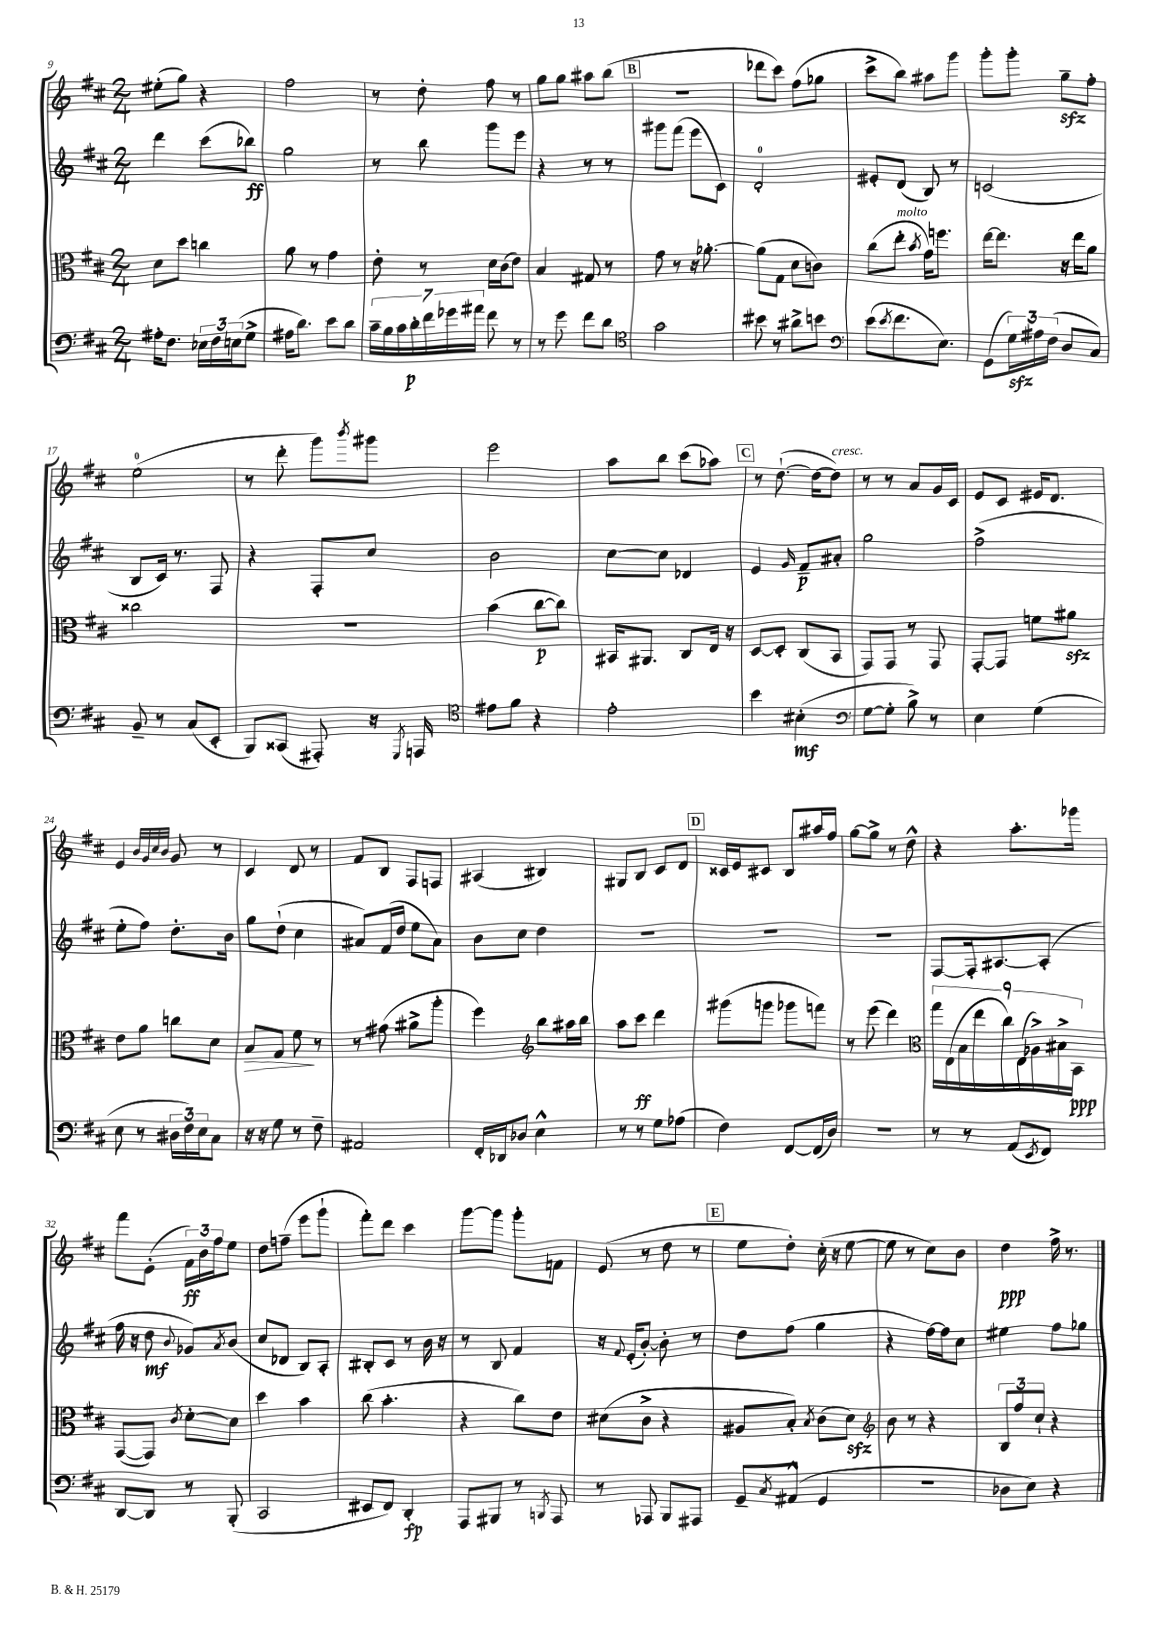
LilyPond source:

<<
\new StaffGroup <<
\new Staff = "s0" {
    \clef treble \key d \major \numericTimeSignature \time 2/4
    eis''8-.( g''8) r4 |
    fis''2 |
    r8 d''8-. fis''8 r8 |
    g''8 g''8 ais''8 b''8( |
    \mark \markup { \box "B" } r2 |
    des'''8 cis'''8) fis''8( ges''8 |
    cis'''8-> b''8) ais''8 g'''8 |
    g'''8-. g'''8-. g''8--\sfz fis''8-. |
    e''2-0( |
    r8 d'''8-. g'''8) \acciaccatura { b'''8 } gis'''8 |
    e'''2 |
    a''8 b''8 cis'''8( aes''8) |
    \mark \markup { \box "C" } r8 d''8.~-!( d''16~ d''8^\markup { \italic "cresc." }) |
    r8 r8 a'8 g'16 cis'16 |
    e'8 cis'8 eis'16 d'8. |
    e'4 \grace { b'32 g'32 cis''32 b'32 } g'8 r8 |
    cis'4 d'8 r8 |
    fis'8 b8 fis8 f8 |
    ais4( bis4) |
    gis8 b8 cis'8 d'8 |
    \mark \markup { \box "D" } cisis'16 e'16 cis'8 b8 ais''16 fis''16 |
    g''8~ g''8-> r8 d''8-^ |
    r4 a''8.-. ges'''16 |
    fis'''8 e'8-.( \tuplet 3/2 { fis'16\ff) b'16 fis''16 } e''8 |
    d''8 f''8--( e'''8 g'''8-! |
    fis'''8-.) d'''8 cis'''4 |
    g'''8~ g'''8 g'''8-. f'8 |
    e'8( r8 d''8 r8 |
    \mark \markup { \box "E" } e''8 d''8-.) cis''16-.( r16 e''8~ |
    e''8 r8 cis''8) b'8 |
    d''4\ppp fis''16-> r8. \bar "|." |
}
\new Staff = "s1" {
    \clef treble \key d \major \numericTimeSignature \time 2/4
    d'''4 cis'''8( bes''8\ff) |
    g''2 |
    r8 b''8 g'''8 e'''8 |
    r4 r8 r8 |
    \mark \markup { \box "B" } gis'''8 fis'''8( e'''8 cis'8) |
    d'2-0-. |
    eis'8-. d'8( b8) r8 |
    c'2( |
    b8 cis'16) r8. fis8 |
    r4 fis8-. cis''8 |
    b'2 |
    cis''8~ cis''8 des'4 |
    \mark \markup { \box "C" } e'4 \grace { g'16 } fis'8--\p ais'8-. |
    g''2 |
    fis''2->( |
    e''8-. fis''8) d''8.-. b'16 |
    g''8 d''8-!( cis''4 |
    ais'8) fis'16( d''16 e''8 ais'8) |
    b'8 cis''8 d''4 |
    R2 |
    \mark \markup { \box "D" } R2 |
    R2 |
    fis8~ fis16-. ais8.~ ais8-.( |
    fis''16 r16 d''8\mf \appoggiatura { b'8 } ges'8) \acciaccatura { a'8 } b'8( |
    cis''8 des'8 b8) a8-. |
    bis8-. cis'8 r8 b'16 r16 |
    r8 b8 fis'4 |
    r16 \appoggiatura { fis'8 } e'16-.( b'8~-.) b'8-. r8 |
    \mark \markup { \box "E" } d''8 fis''8( g''4 |
    r4 fis''16~) fis''16 cis''8 |
    eis''4 fis''8 ges''8 \bar "|." |
}
\new Staff = "s2" {
    \clef alto \key d \major \numericTimeSignature \time 2/4
    d'8 d''8 c''4 |
    a'8 r8 g'4 |
    e'8-. r8 d'16 cis'16( e'8) |
    b4 gis8 r8 |
    \mark \markup { \box "B" } g'8 r8 r16 aes'8.~-. |
    aes'8( g8 d'8 c'8) |
    cis''8( e''8-.^\markup { \italic "molto" } \acciaccatura { b'8 } g'16) f''8. |
    e''16~ e''8. r16 e''16 a'8 |
    cisis''2 |
    R2 |
    b'4( cis''8~\p cis''8) |
    bis,16 ais,8. cis8 e16 r16 |
    \mark \markup { \box "C" } d8~ d8-. cis8( b,8 |
    g,8) g,8 r8 g,8 |
    g,8~-. g,8 f'8 ais'8\sfz |
    e'8 a'8 c''8 d'8 |
    b8\> g8 fis'8\! r8 |
    r8 gis'8( ais'8-> a''8-. |
    fis''4) \clef treble b''8 ais''16 b''16 |
    a''8 cis'''8\ff d'''4 |
    \mark \markup { \box "D" } gis'''8( g'''8 ges'''8 f'''8) |
    r8 e'''8( d'''4) |
    \clef alto \tuplet 9/8 { g''16 e16( b16 e''16 cis''16) e16( aes16->) bis16-> b,16\ppp } |
    g,8~( g,8) \acciaccatura { cis'8 } d'8~-. d'8 |
    d''4 b'4 |
    cis''8( b'4.-. |
    r4 cis''8) e'8 |
    dis'8( cis'8-> r4 |
    \mark \markup { \box "E" } ais8 b8-.) \acciaccatura { b8 } cis'8( d'8\sfz) |
    \clef treble b'8 r8 r4 |
    \tuplet 3/2 { b8 fis''8 cis''8-! } r4 \bar "|." |
}
\new Staff = "s3" {
    \clef bass \key d \major \numericTimeSignature \time 2/4
    ais16-. fis8. \tuplet 3/2 { ees16 fis16 e16( } g8-> |
    ais16 d'8.) e'8 d'8 |
    \tuplet 7/4 { cis'16-- b16 cis'16 d'16-.\p fis'16 ges'16 ais'16 } fis'8 r8 |
    r8 g'8 fis'8 d'8 |
    \mark \markup { \box "B" } \clef tenor g'2 |
    bis'8 r8 ais'8-> b'8 |
    \clef bass e'8( \acciaccatura { e'8 } fis'8. e8.) |
    g,8( \tuplet 3/2 { g16\sfz) ais16 fis16( } d8 cis8) |
    b,8-- r8 cis8( e,8-. |
    b,,8) cisis,8( ais,,8-.) r16 \acciaccatura { g,,8 } a,,16 |
    \clef tenor eis'8 fis'8 r4 |
    e'2-. |
    \mark \markup { \box "C" } b'4 bis4-.\mf( |
    \clef bass g8~ g8-. b8->) r8 |
    e4 g4( |
    e8 r8 \tuplet 3/2 { dis16 fis16) e16 } cis8 |
    r16 r16 g8 r8 fis8-- |
    ais,2 |
    fis,16-. des,16 des8 e4-^ |
    r8 r8 g8 aes8( |
    \mark \markup { \box "D" } fis4) fis,8~ fis,16( d16) |
    r2 |
    r8 r8 a,8( \acciaccatura { e,8 } fis,8) |
    d,8~ d,8 r8 b,,8-.( |
    cis,2 |
    eis,8 fis,8) d,4-.\fp |
    a,,8 bis,,8 r8 \acciaccatura { b,,8 } a,,8 |
    r8 aes,,8 b,,8 ais,,8 |
    \mark \markup { \box "E" } g,8-- \acciaccatura { cis8 } ais,8-^( g,4 |
    r2 |
    des8 e8) r4 \bar "|." |
}
>>
>>
\layout { \context { \Score currentBarNumber = #9 } }
